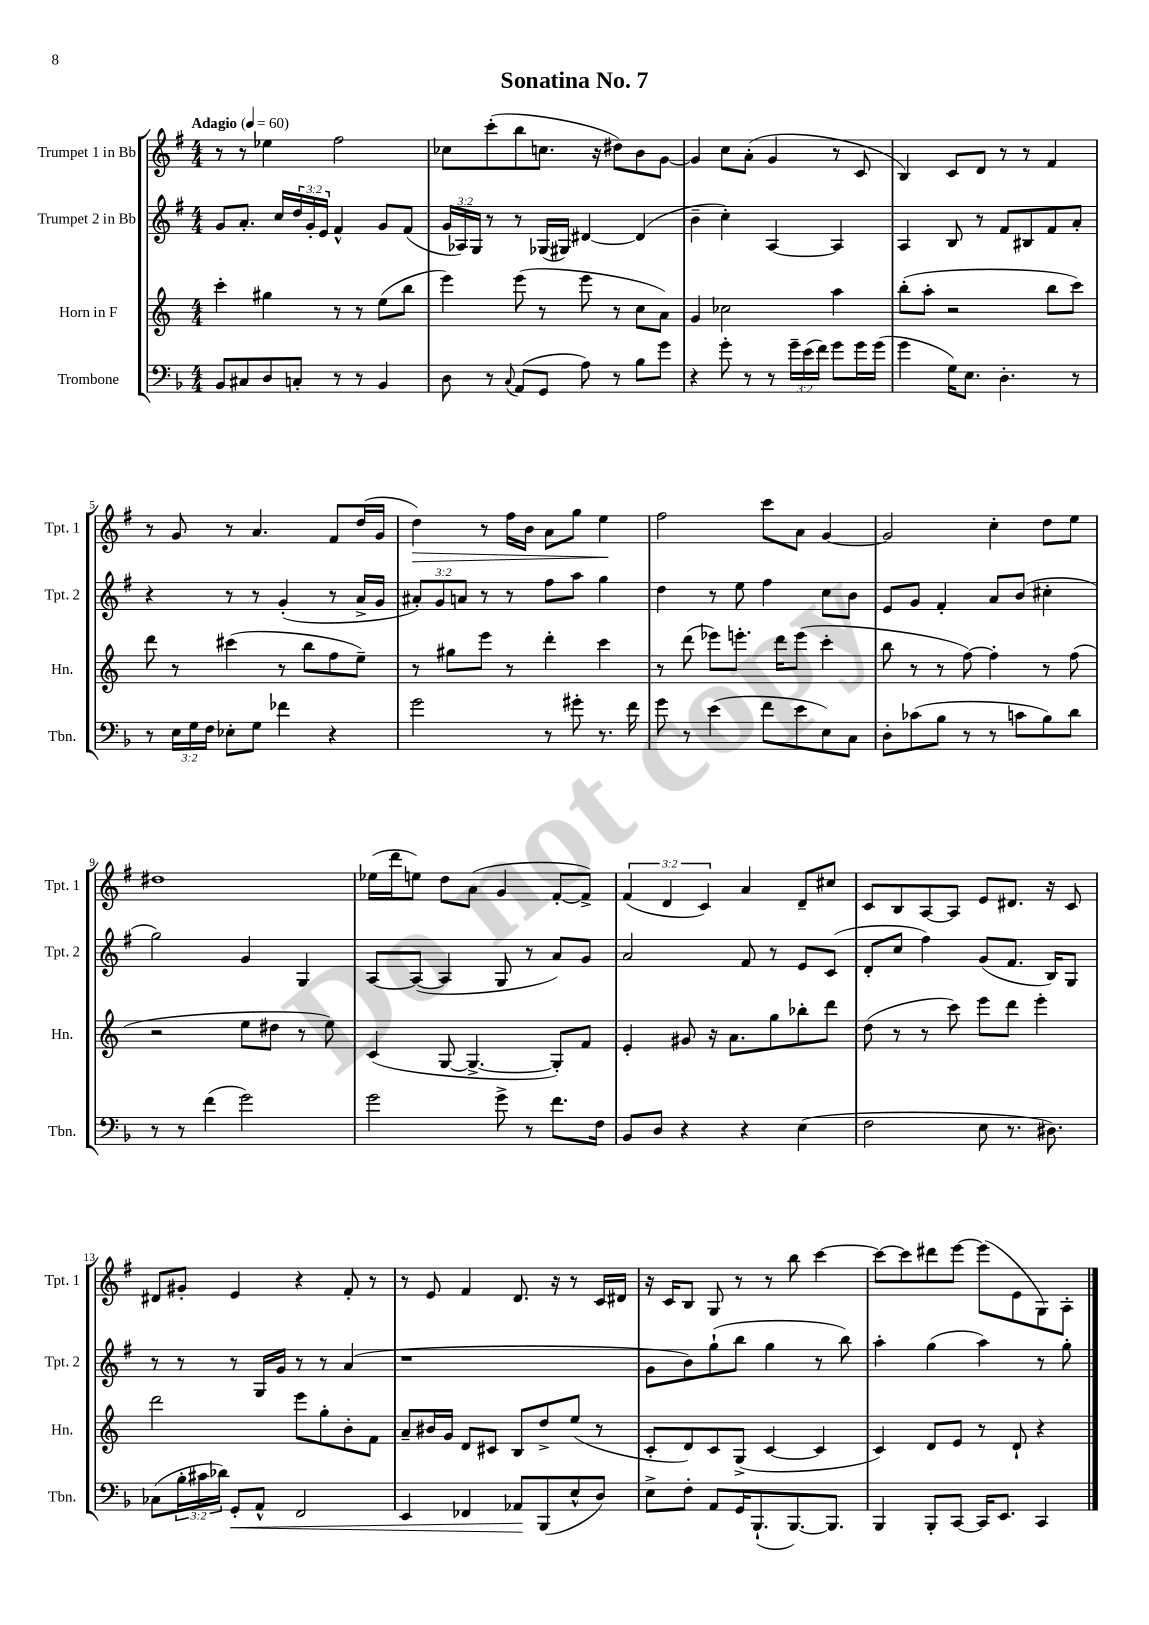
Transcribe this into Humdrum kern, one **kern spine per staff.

**kern	**kern	**kern	**kern
*staff4	*staff3	*staff2	*staff1
*clefF4	*clefG2	*clefG2	*clefG2
*k[b-]	*k[]	*k[f#]	*k[f#]
*M4/4	*M4/4	*M4/4	*M4/4
*MM60	*MM60	*MM60	*MM60
8BB-	4ccc'	8g	8r
8C#	.	8.a'	8r
8D	4gg#	.	4ee-
.	.	16cc	.
8C'	.	24dd	.
.	.	24g'	.
.	.	24e	.
8r	8r	4f#^^	2ff#
8r	8r	.	.
4BB-	(8ee	8g	.
.	8bb	(8f#	.
=	=	=	=
8D	4eee)	24g	8cc-
.	.	24A-)	.
.	.	24G	.
8r	.	8r	(8ccc'
8qqC	.	.	.
(8AA	(8eee	8r	8bb
8GG	8r	(16G-	8.cc
.	.	16G#)	.
8A)	8eee	[4d#	.
.	.	.	16r
8r	8r	.	8dd#)
8B-	8cc	(4d#]	8b
8g	8a)	.	[8g
=	=	=	=
4r	4g	4b~	4g]
8g'	2cc-	4cc')	8cc
8r	.	.	(8a'
8r	.	[4A	4g
24g~	.	.	.
(24e	.	.	.
24f)	.	.	.
8g	4aa	4A]	8r
16g	.	.	8c
(16g	.	.	.
=	=	=	=
4g	(8bb'	4A	4B)
.	8aa'	.	.
16G)	2r	8B	8c
8.E	.	.	.
.	.	8r	8d
4.D'	.	8f#	8r
.	.	8B#	8r
.	8bb	8f#	4f#
8r	8ccc)	8a'	.
=	=	=	=
8r	8ddd	4r	8r
24E	8r	.	8g
24G	.	.	.
24F	.	.	.
8E-'	(4ccc#	8r	8r
8G	.	8r	4.a
4f-	8r	(4g'	.
.	8bb	.	.
4r	8ff	8r	8f#
.	8ee~)	16a^	(16dd
.	.	16g	16g
=	=	=	=
2g	8r	12a#')	4dd)
.	.	12g	.
.	8gg#	.	.
.	.	12a	.
.	8eee	8r	8r
.	8r	8r	16ff#
.	.	.	16b
8r	4ddd'	8ff#	8a
8g#'	.	8aa	8gg
8.r	4ccc	4gg	4ee
16f	.	.	.
=	=	=	=
8g	8r	4dd	2ff#
8r	(8ddd	.	.
(4e	8eee-)	8r	.
.	8.eee'	8ee	.
8f	.	4ff#	8ccc
.	16ddd	.	.
8e	(8eee	.	8a
8E)	4ccc'	8cc	[4g
8C	.	8b	.
=	=	=	=
8D'	8bb	8e	2g]
(8c-	8r	8g	.
8B-	8r	4f#'	.
8r	[8ff)	.	.
8r	4ff']	8a	4cc'
8c	.	(8b	.
8B-)	8r	4cc#'	8dd
8d	(8ff	.	8ee
=	=	=	=
8r	2r	2gg)	1dd#
8r	.	.	.
(4f	.	.	.
2g)	8ee	4g	.
.	8dd#	.	.
.	8r	4G	.
.	8ee)	.	.
=	=	=	=
2g	(4c	[8A	(16ee-
.	.	.	16ddd
.	.	(8A_	8ee)
.	[8G	4A]	8dd
.	4.G^_	.	(8a
8g^	.	8G	4g
8r	.	8r	.
8.f	8G'])	8a)	[8f#'
.	8f	8g	8f#^])
16F	.	.	.
=	=	=	=
8BB-	4e'	2a	(6f#
8D	.	.	.
.	.	.	6d
4r	8g#	.	.
.	.	.	6c)
.	16r	.	.
.	8.a	.	.
4r	.	8f#	4a
.	8gg	8r	.
(4E	8bb-'	8e	8d~
.	8ddd	(8c	8cc#
=	=	=	=
2F	(8dd	8d'	8c
.	8r	8cc	8B
.	8r	4ff#)	[8A
.	8ccc)	.	8A]
8E	8eee	(8g	8e
8.r	8ddd	8.f#	8.d#
.	4eee'	.	.
8.D#)	.	16B)	16r
.	.	8G	8c
=	=	=	=
(8C-	2ddd	8r	8d#
24B-'	.	8r	8g#'
24c#	.	.	.
24d-)	.	.	.
8GG'	.	8r	4e
8AA^^	.	16G	.
.	.	16g	.
2FF	8eee	8r	4r
.	8gg'	8r	.
.	8b'	(4a	8f#'
.	8f	.	8r
=	=	=	=
4EE	8a~	1r	8r
.	16b#	.	8e
.	16g	.	.
4FF-	8d	.	4f#
.	8c#	.	.
8AA-	8B	.	8.d
(8BBB-	8dd^	.	.
.	.	.	16r
8E^^	(8ee	.	8r
8D)	8r	.	16c
.	.	.	16d#
=	=	=	=
8E^	8c'	8g	16r
.	.	.	16c
8F'	8d)	8b)	8B
8AA	8c	(8gg`	8G
16GG	(8G^	8bb	8r
(8.BBB-`	.	.	.
.	[4c	4gg	8r
[8.BBB-)	.	.	8bb
.	4c]	8r	[4ccc
8.BBB-]	.	.	.
.	.	8bb)	.
=	=	=	=
4BBB-	4c)	4aa'	8ccc_
.	.	.	8ccc]
8BBB-'	8d	(4gg	8ddd#
[8CC	8e	.	[8eee
16CC]	8r	4aa)	(8eee]
8.EE	.	.	.
.	8d`	.	8e
4CC	4r	8r	8G)
.	.	8gg'	8A'
==	==	==	==
*-	*-	*-	*-
